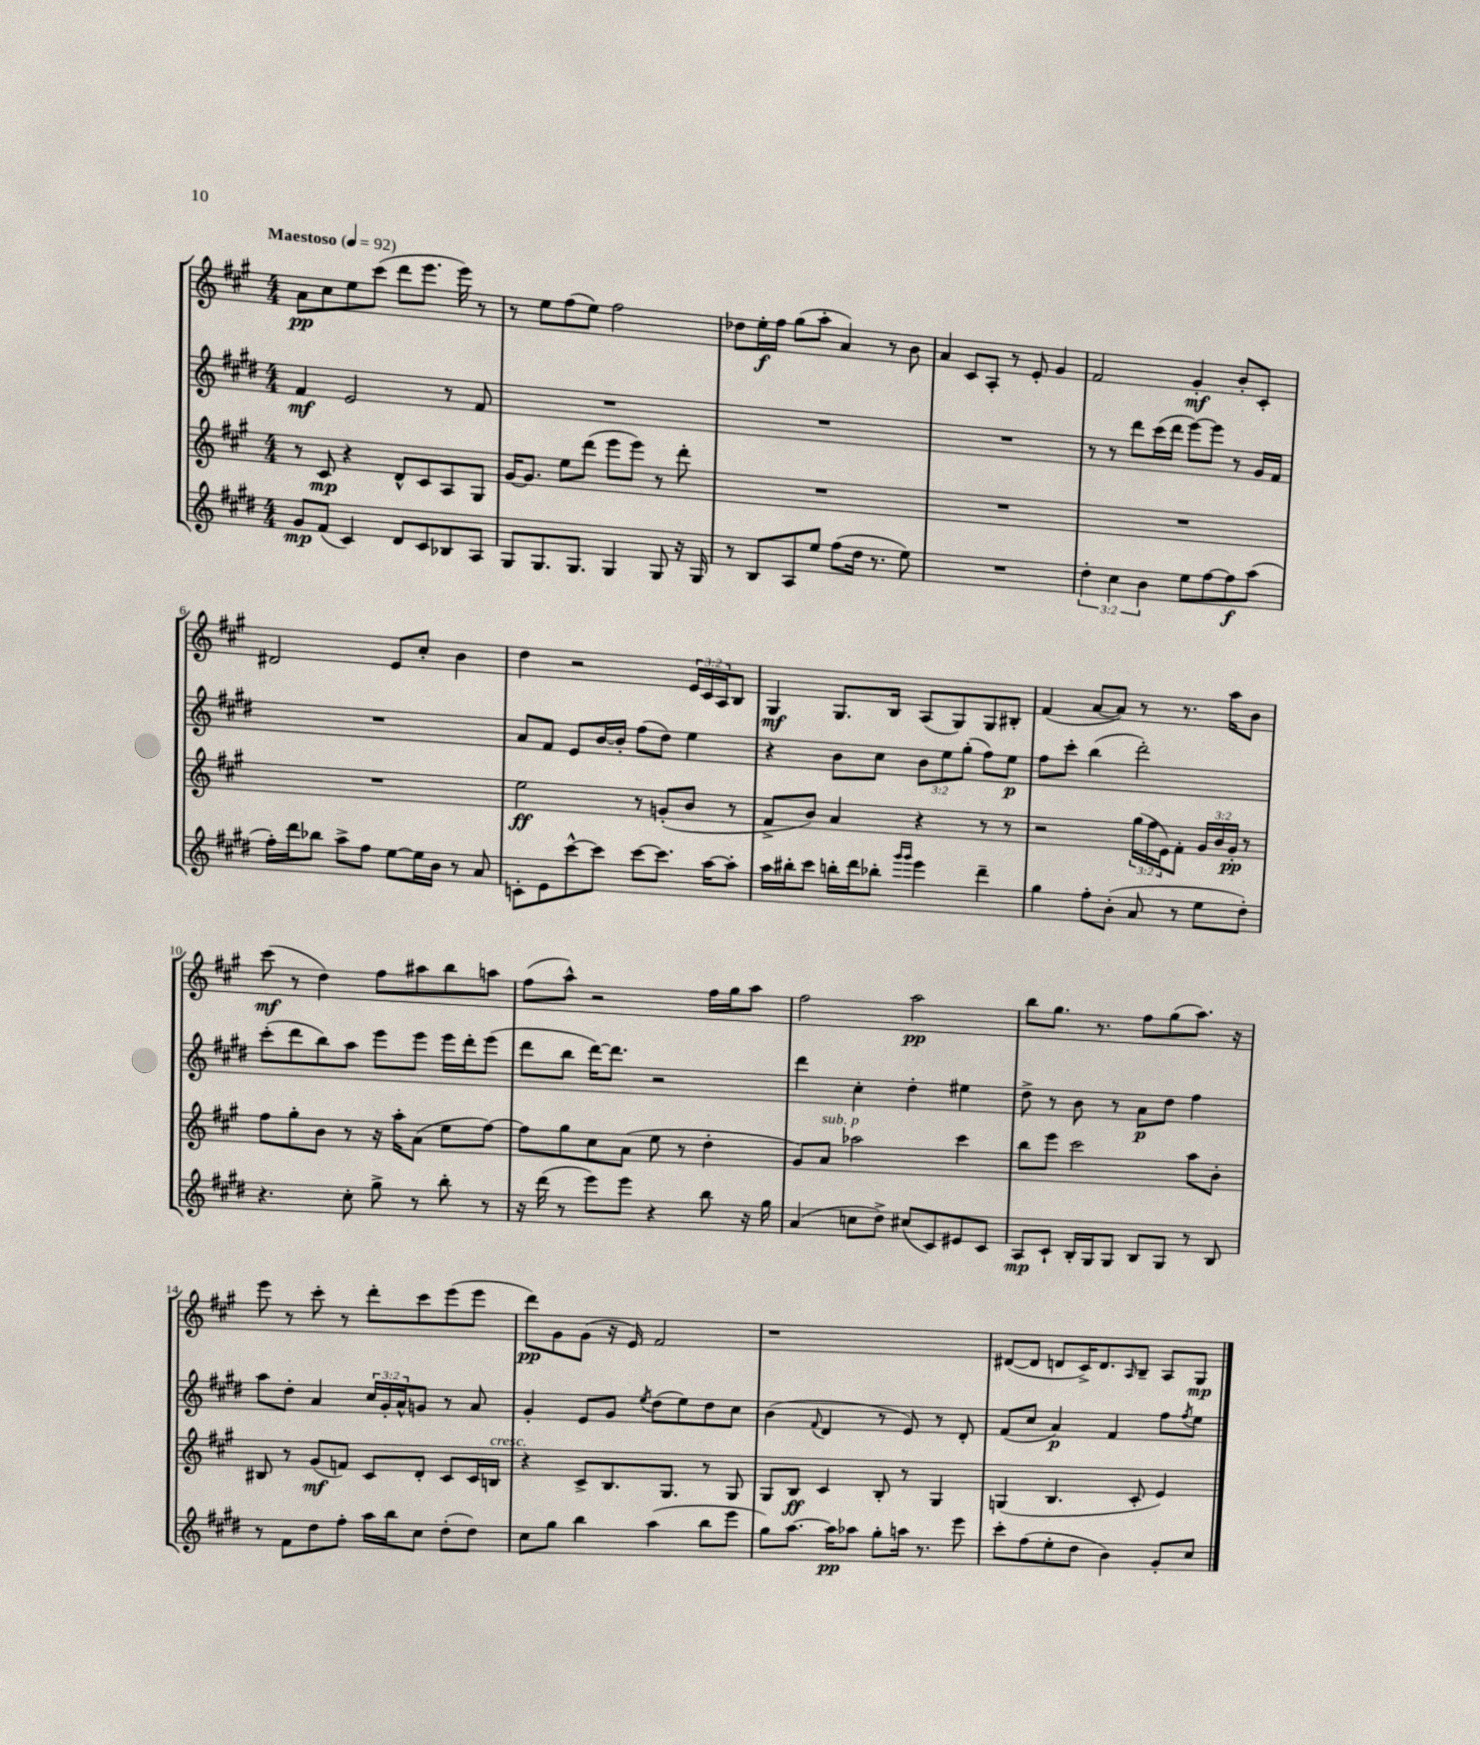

**kern	**kern	**kern	**kern
*staff4	*staff3	*staff2	*staff1
*clefG2	*clefG2	*clefG2	*clefG2
*k[f#c#g#d#]	*k[f#c#g#]	*k[f#c#g#d#]	*k[f#c#g#]
*M4/4	*M4/4	*M4/4	*M4/4
*MM92	*MM92	*MM92	*MM92
8g#	8r	4f#	8a
(8f#	8c#	.	8cc#
4c#)	4r	2e	8ee
.	.	.	(8ccc#
8d#	8d^^	.	8ddd
8c#	8c#	.	8.eee
8B-	8A	8r	.
.	.	.	16eee)
8A	8G#	8f#	8r
=	=	=	=
8G#	[16g#	1r	8r
.	8.g#]	.	.
8.G#	.	.	8ee
.	8ee	.	(8ff#
8.G#	.	.	.
.	(8ddd	.	8ee)
4G#	8eee	.	2ff#
.	8eee)	.	.
8G#	8r	.	.
16r	8ddd'	.	.
16G#	.	.	.
=	=	=	=
8r	1r	1r	8dd-
8B	.	.	16ee'
.	.	.	16ff#
8A	.	.	(8gg#
8ee	.	.	8aa'
(8ff#	.	.	4a)
16dd#	.	.	.
8.r	.	.	.
.	.	.	8r
8ee)	.	.	8b
=	=	=	=
1r	1r	1r	4a
.	.	.	8c#
.	.	.	8A'
.	.	.	8r
.	.	.	8e'
.	.	.	4g#
=	=	=	=
6dd#'	1r	8r	2f#
.	.	8r	.
6cc#	.	.	.
.	.	8ddd#	.
6b	.	.	.
.	.	(16ccc#	.
.	.	16ddd#	.
8ee	.	[8eee)	4g#'
[8ff#	.	8eee]	.
8ff#]	.	8r	8b'
(8aa	.	16g#	8c#'
.	.	16f#	.
=	=	=	=
16ff#')	1r	1r	2d#
16ddd#	.	.	.
8bb-	.	.	.
8aa^	.	.	.
8ff#	.	.	.
[8ee	.	.	8e
16ee]	.	.	8cc#'
16b	.	.	.
8r	.	.	4b
8a	.	.	.
=	=	=	=
8c'	2ee	8a	4dd
8e	.	8f#	.
[8ccc#^^	.	8e	2r
8ccc#]	.	[16b	.
.	.	16b']	.
[8ccc#	8r	(8ff#	.
8.ccc#]	(8g'	8dd#)	.
.	8b	4ee	24e
.	.	.	24c#
[16aa	.	.	.
.	.	.	24A
8aa']	8r	.	8B
=	=	=	=
16aa	8f#^	4r	4G#
16bb#'	.	.	.
8ccc#	8b)	.	.
16bb'	4a	8b	8.G#
16ddd#	.	.	.
8bb-'	.	8cc#	.
.	.	.	16B
16qqggg#	.	.	.
16qqggg#	.	.	.
4eee	4r	12b	(8A
.	.	12ee	.
.	.	.	8G#)
.	.	(12gg#'	.
4ddd#~	8r	8ff#)	8G#
.	8r	8ee	8B#'
=	=	=	=
4gg#	2r	8ff#	(4f#
.	.	8ccc#'	.
8ff#'	.	(4bb	[8a
(8b'	.	.	8a])
8a	(24gg#	2ddd#')	8r
.	24ff#	.	.
.	24e)	.	.
8r	8f#'	.	8.r
8ee	24g#	.	.
.	24b	.	.
.	.	.	16aa
.	24g#'	.	.
8dd#')	8r	.	8b
=	=	=	=
4.r	8ff#	(8ccc#'	(8ccc#
.	8gg#'	8ddd#	8r
.	8b	8bb)	4dd)
8cc#'	8r	8aa	.
8gg#^	16r	8eee	8ff#
.	16aa'	.	.
8r	(8a	8eee	8aa#
8bb'	8ee	16eee	8bb
.	.	16ddd#'	.
8r	[8ff#)	(8eee	8aa
=	=	=	=
16r	8ff#]	8ddd#	(8ff#
(16ddd#	.	.	.
8r	8gg#	8bb	8aa^^)
8eee)	8cc#	[16ddd#)	2r
.	.	8.ddd#]	.
8eee	(8a	.	.
4r	8ee	2r	.
.	8r	.	.
8bb	4dd'	.	16ff#
.	.	.	16gg#
16r	.	.	8aa
16gg#	.	.	.
=	=	=	=
(4a	8g#)	4ddd#	2ff#
.	8a	.	.
8cc	2aa-	4cc#'	.
8dd#^)	.	.	.
(8cc#	.	4dd#'	2aa
8c#)	.	.	.
8e#	4ccc#	4ee#	.
8c#	.	.	.
=	=	=	=
8A	8bb	8dd#^	8bb
8c#`	8eee	8r	8.gg#
16B'	2ccc#	8b	.
16G#	.	.	8.r
8G#	.	8r	.
8B	.	8a	8ff#
8G#	.	8dd#	(8gg#
8r	8aa	4ff#	8.aa)
8B	8b'	.	.
.	.	.	16r
=	=	=	=
8r	8B#	8aa	8eee
8f#	8r	8dd#'	8r
8dd#	(8g#	4a	8ccc#'
8ff#'	8f)	.	8r
16aa	8c#	24cc#	8ddd'
.	.	24g#'	.
16bb	.	.	.
.	.	24a^^	.
8cc#	8d'	8g	8ccc#
(8dd#'	8c#	8r	(8eee
8dd#)	16c#	8a	8eee
.	16B	.	.
=	=	=	=
8cc#	4r	4g#'	8ddd)
8gg#	.	.	8g#
4bb	8c#^	8e	(8g#
.	8.B	8g#	16r
.	.	.	16e)
.	.	8qee	.
(4aa	.	(8dd#	2f#
.	8.G#	.	.
.	.	8ee)	.
8bb	8r	8dd#	.
8eee	8G#	8cc#	.
=	=	=	=
8gg#)	8G#	(4b	1r
[8.aa	8B	.	.
.	.	8qqf#	.
.	4c#	4d#	.
16aa]	.	.	.
8aa-	.	.	.
8gg#'	8B'	8r	.
16aa	8r	8e)	.
8.r	.	.	.
.	4G#	8r	.
8eee	.	8d#'	.
=	=	=	=
8ccc#'	(4G	(8f#	([8d#
(8ff#	.	8cc#	8d#]
8ee'	4.B	4a)	8d
8dd#	.	.	16c#^)
.	.	.	8.d
4b)	.	4f#	.
.	.	.	16qqA
.	8c#'	.	8B~
8g#'	4e)	8ff#	8A
.	.	8qff#	.
8cc#	.	8ee	8G#
==	==	==	==
*-	*-	*-	*-
